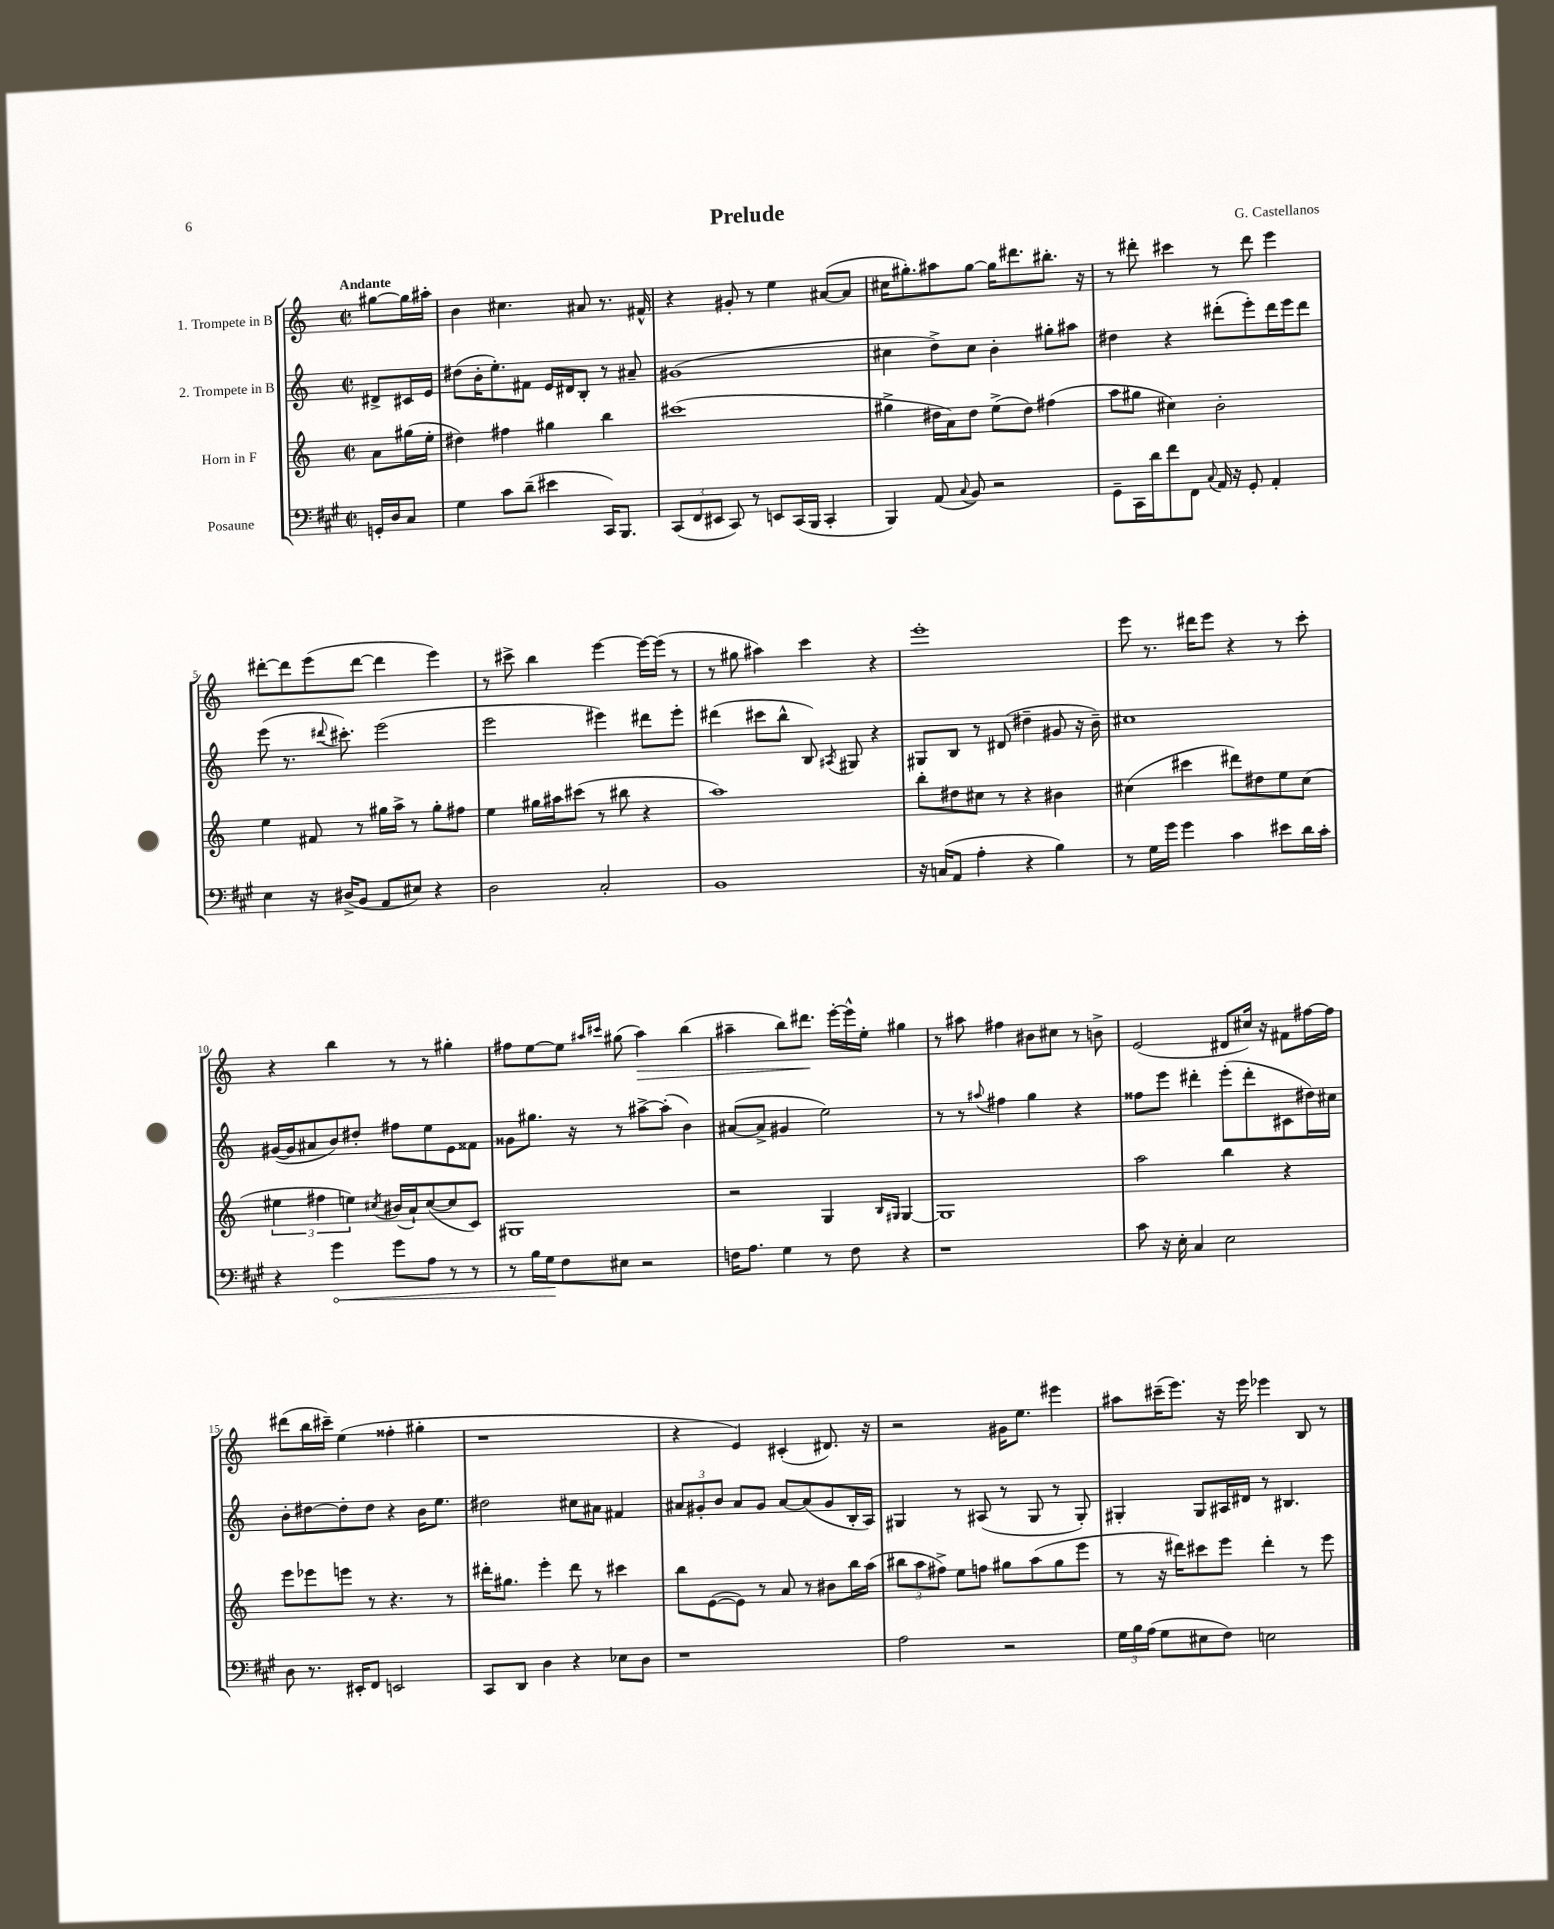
\header { title = "Prelude" composer = "G. Castellanos" }
<<
\new StaffGroup <<
\new Staff = "s0" \with { instrumentName = "1. Trompete in B" } {
    \clef treble \key c \major \defaultTimeSignature \time 2/2 \partial 4 \tempo "Andante"
    \autoBeamOff gis''8[~ gis''16 ais''16]-. |
    b'4 cis''4. ais'8 r8. fis'16-^ |
    r4 gis'8-. r8 e''4 ais'8[~( ais'8] |
    cis''16[ gis''8.-.) ais''8 gis''8]~ gis''16[ dis'''8. bis''8.]-. r16 |
    r8 dis'''8-. cis'''4 r8 dis'''8 e'''4 |
    dis'''8[~-. dis'''8 e'''8( dis'''8]~ dis'''4 e'''4) |
    r8 cis'''8-> b''4 e'''4~ e'''16[~ e'''16]( r8 |
    r8 gis''8 ais''4) c'''4 r4 |
    e'''1-. |
    e'''8 r8. dis'''16[ e'''8] r4 r8 c'''8-. |
    r4 b''4 r8 r8 gis''4-. |
    fis''8[ e''8~ e''8] \grace { ais''16[ cis'''16] } gis''8( ais''4\>) b''4( |
    ais''4-- b''8[) dis'''8.]\! e'''16[~-. e'''16-^ e''16]-. gis''4 |
    r8 ais''8 fis''4 bis'8[ cis''8] r8 b'8-> |
    e'2( dis'8[ cis''16]) r16 fis'8[ fis''16~ fis''16] |
    dis'''8[( b''16 cis'''16]--) e''4( fisis''4-. gis''4-. |
    r1 |
    r4 e'4) cis'4-.( dis'8.) r16 |
    r2 gis'16[ e''8.] eis'''4 |
    ais''8[ cis'''16--( e'''8.]) r16 e'''16 ees'''4 b8 r8 \bar "|." |
}
\new Staff = "s1" \with { instrumentName = "2. Trompete in B" } {
    \clef treble \key c \major \defaultTimeSignature \time 2/2 \partial 4
    \autoBeamOff dis'8[-> cis'16 e'16] |
    dis''8[( b'16-. e''8.-.) fis'8] e'16[ dis'16 b8]-. r8 ais'8-- |
    gis'1( |
    cis''4 d''8[->) cis''8] b'4-. gis''8[-. ais''8] |
    dis''4 r4 dis'''8[-.( e'''8-.) dis'''16 e'''16 dis'''8] |
    e'''8( r8. \appoggiatura { dis'''8 } cis'''8.-.) e'''2( |
    e'''2 eis'''4) dis'''8[ eis'''8]-. |
    dis'''4( cis'''8[ b''8]-^ b8) \acciaccatura { ais8 } gis8 r4 |
    gis8[ b8] r8 dis'8( dis''4-- gis'8 r16 b'16--) |
    cis''1 |
    gis'16[~( gis'16 ais'8 b'8) dis''8]-. fis''8[ e''8 e'8 fisis'8] |
    gisis'8[ gis''8.] r16 r8 ais''8[~-> ais''8]-.( b'4) |
    ais'8[~( ais'8]-> gis'4 e''2) |
    r8 r8 \appoggiatura { ais''8 } fis''4 g''4 r4 |
    fisis''8[ e'''8] dis'''4-. e'''8[-.( dis'''8-. cis'8 dis''16) cis''16] |
    b'8[-. dis''8~ dis''8-. dis''8] r4 b'16[ e''8.] |
    dis''2 cis''8[ ais'8] fis'4 |
    \tuplet 3/2 { ais'8[ gis'8-. b'8] } ais'8[ gis'8] ais'8[~ ais'8( gis'8 b16-. a16]) |
    gis4 r8 ais8( r8 gis8 r8 gis8-.) |
    gis4-. gis8[ ais16 dis'16] r8 bis4. \bar "|." |
}
\new Staff = "s2" \with { instrumentName = "Horn in F" } {
    \clef treble \key c \major \defaultTimeSignature \time 2/2 \partial 4
    \autoBeamOff a'8[ gis''16( e''16]-. |
    dis''4) fis''4 gis''4 b''4 |
    cis'''1( |
    gis''4-> dis''16[ a'16) dis''8] e''8[->( dis''8]) fis''4( |
    a''8[ gis''8] cis''4) b'2-. |
    e''4 fis'8 r8 gis''16[ a''16]-> r8 gis''8[-. fis''8] |
    e''4 gis''16[ ais''16 cis'''8]( r8 bis''8 r4 |
    a''1) |
    b''8[-. dis''8 cis''8] r8 r4 bis'4 |
    cis''4( cis'''4 dis'''8[) dis''8 e''8 cis''8]( |
    \tuplet 3/2 { eis''4 fis''4 e''4) } \acciaccatura { cis''8 } bis'16[( a'16-!) cis''8~( cis''8 c'8]) |
    gis1 |
    r2 g4 \grace { b16[ gis16] } gis4~ |
    gis1 |
    a''2 b''4 r4 |
    e'''8[ ees'''8 e'''8] r8 r4. r8 |
    dis'''16[-. gis''8.] e'''4-. dis'''8 r8 cis'''4 |
    b''8[ e'8~( e'8]) r8 a'8 r8 bis'8[ b''16 a''16]( |
    \tuplet 3/2 { bis''8[ a''8 fis''8]->) } e''8[ f''8] gis''8[ a''8( gis''8 e'''8] |
    r8 r16 dis'''16[) cis'''8 e'''8] dis'''4-. r8 e'''8 \bar "|." |
}
\new Staff = "s3" \with { instrumentName = "Posaune" } {
    \clef bass \key a \major \defaultTimeSignature \time 2/2 \partial 4
    \autoBeamOff g,16[-. d16 cis8] |
    gis4 cis'8[ d'8]--( eis'4 cis,16[) b,,8.] |
    \tuplet 3/2 { cis,8[( fis,8 eis,8] } cis,8) r8 e,8[ cis,16( b,,16] cis,4-. |
    b,,4) a,8( \appoggiatura { cis8 } b,8) r2 |
    gis,8[-- cis,16 d'16 fis'8 fis,8] \appoggiatura { cis8 } a,16 r16 gis,8-. a,4-. |
    e4 r16 dis16[->( b,8] a,8[ eis8]) r4 |
    d2 cis2-. |
    b,1 |
    r16 c16[( a,8] a4-. r4 b4) |
    r8 gis16[ gis'16] gis'4 cis'4 eis'8[ d'16 cis'16]-. |
    r4 \once \override Hairpin.circled-tip = ##t gis'4\< gis'8[ a8] r8 r8 |
    r8 b16[ gis16\! fis8 eis8] r2 |
    f16[ a8.] gis4 r8 f8 r4 |
    r1 |
    cis'8 r16 e16-. cis4 e2 |
    d8 r8. eis,16[-. fis,8] e,2 |
    cis,8[ d,8] d4 r4 ees8[ d8] |
    r1 |
    a2 r2 |
    \tuplet 3/2 { gis16[ b16 a16]( } gis8[ eis8 fis8]) e2 \bar "|." |
}
>>
>>
